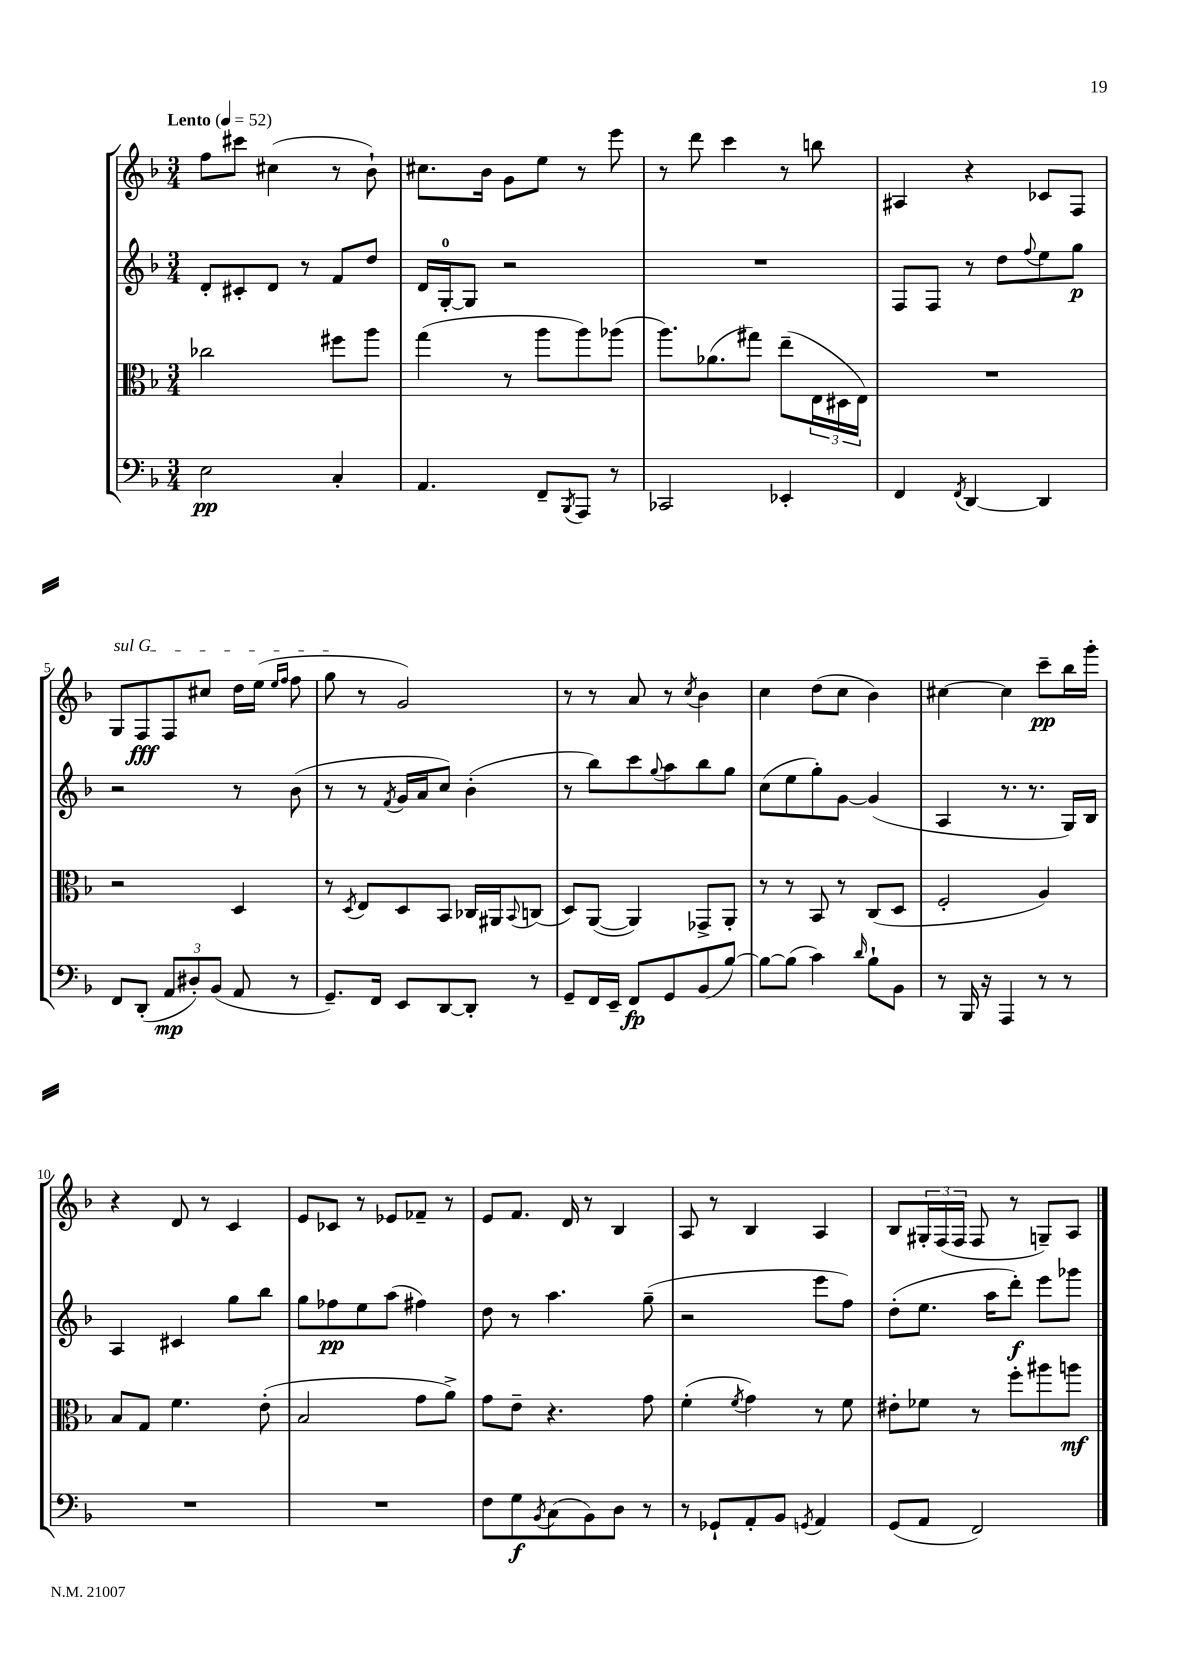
<<
\new StaffGroup <<
\new Staff = "s0" {
    \clef treble \key f \major \numericTimeSignature \time 3/4 \tempo "Lento" 4 = 52
    f''8 cis'''8 cis''4( r8 bes'8-!) |
    cis''8. bes'16 g'8 e''8 r8 e'''8 |
    r8 d'''8 c'''4 r8 b''8 |
    ais4 r4 ces'8 f8 |
    \once \override TextSpanner.bound-details.left.text = \markup { \italic "sul G" } g8\startTextSpan f8\fff f8 cis''8 d''16 e''16( \grace { e''16 f''16 } f''8 |
    g''8\stopTextSpan r8 g'2) |
    r8 r8 a'8 r8 \acciaccatura { c''8 } bes'4 |
    c''4 d''8( c''8 bes'4) |
    cis''4~ cis''4 c'''8--\pp bes''16 g'''16-. |
    r4 d'8 r8 c'4 |
    e'8 ces'8 r8 ees'8 fes'8-- r8 |
    e'8 f'8. d'16 r8 bes4 |
    a8 r8 bes4 a4 |
    bes8 \tuplet 3/2 { gis16-. f16( f16 } f8 r8 g8--) a8 \bar "|." |
}
\new Staff = "s1" {
    \clef treble \key f \major \numericTimeSignature \time 3/4
    d'8-. cis'8-. d'8 r8 f'8 d''8 |
    d'16 g16-0~-. g8 r2 |
    R2. |
    f8 f8 r8 d''8 \appoggiatura { f''8 } e''8 g''8\p |
    r2 r8 bes'8( |
    r8 r8 \acciaccatura { f'8 } g'16 a'16 c''8) bes'4-.( |
    r8 bes''8) c'''8 \appoggiatura { g''8 } a''8 bes''8 g''8 |
    c''8( e''8 g''8-.) g'8~ g'4( |
    a4 r8. r8. g16) bes16 |
    a4 cis'4 g''8 bes''8 |
    g''8 fes''8\pp e''8 a''8( fis''4) |
    d''8 r8 a''4. g''8--( |
    r2 e'''8 f''8) |
    d''8-.( e''8. a''16 d'''8-.\f) e'''8 ges'''8 \bar "|." |
}
\new Staff = "s2" {
    \clef alto \key f \major \numericTimeSignature \time 3/4
    ces''2 fis''8 a''8 |
    g''4( r8 a''8 a''8) aes''8( |
    a''8.) aes'8.( gis''8) e''8--( \tuplet 3/2 { e16 dis16 e16) } |
    R2. |
    r2 d4 |
    r8 \acciaccatura { d8 } e8 d8 bes,8 ces16 ais,16 \appoggiatura { bes,8 } c8( |
    d8) a,8~( a,4) ges,8-> a,8-. |
    r8 r8 bes,8 r8 c8( d8 |
    f2-. a4) |
    bes8 g8 f'4. e'8-.( |
    bes2 g'8 a'8->) |
    g'8 e'8-- r4. g'8 |
    f'4-.( \acciaccatura { f'8 } g'4) r8 f'8 |
    eis'8-. fes'8 r8 f''8-. ais''8 a''8\mf \bar "|." |
}
\new Staff = "s3" {
    \clef bass \key f \major \numericTimeSignature \time 3/4
    e2\pp c4-. |
    a,4. f,8-- \acciaccatura { bes,,8 } a,,8 r8 |
    ces,2 ees,4-. |
    f,4 \acciaccatura { f,8 } d,4~ d,4 |
    f,8 d,8-.( \tuplet 3/2 { a,8\mp dis8-.) bes,8( } a,8 r8 |
    g,8.--) f,16 e,8 d,8~ d,8-. r8 |
    g,8-- f,16 e,16-- f,8\fp g,8 bes,8( bes8~) |
    bes8~ bes8( c'4) \grace { d'16 } bes8-! bes,8 |
    r8 bes,,16 r16 a,,4 r8 r8 |
    R2. |
    R2. |
    f8 g8\f \acciaccatura { bes,8 } c8( bes,8) d8 r8 |
    r8 ges,8-! a,8-. bes,8 \acciaccatura { g,8 } a,4 |
    g,8( a,8 f,2) \bar "|." |
}
>>
>>
